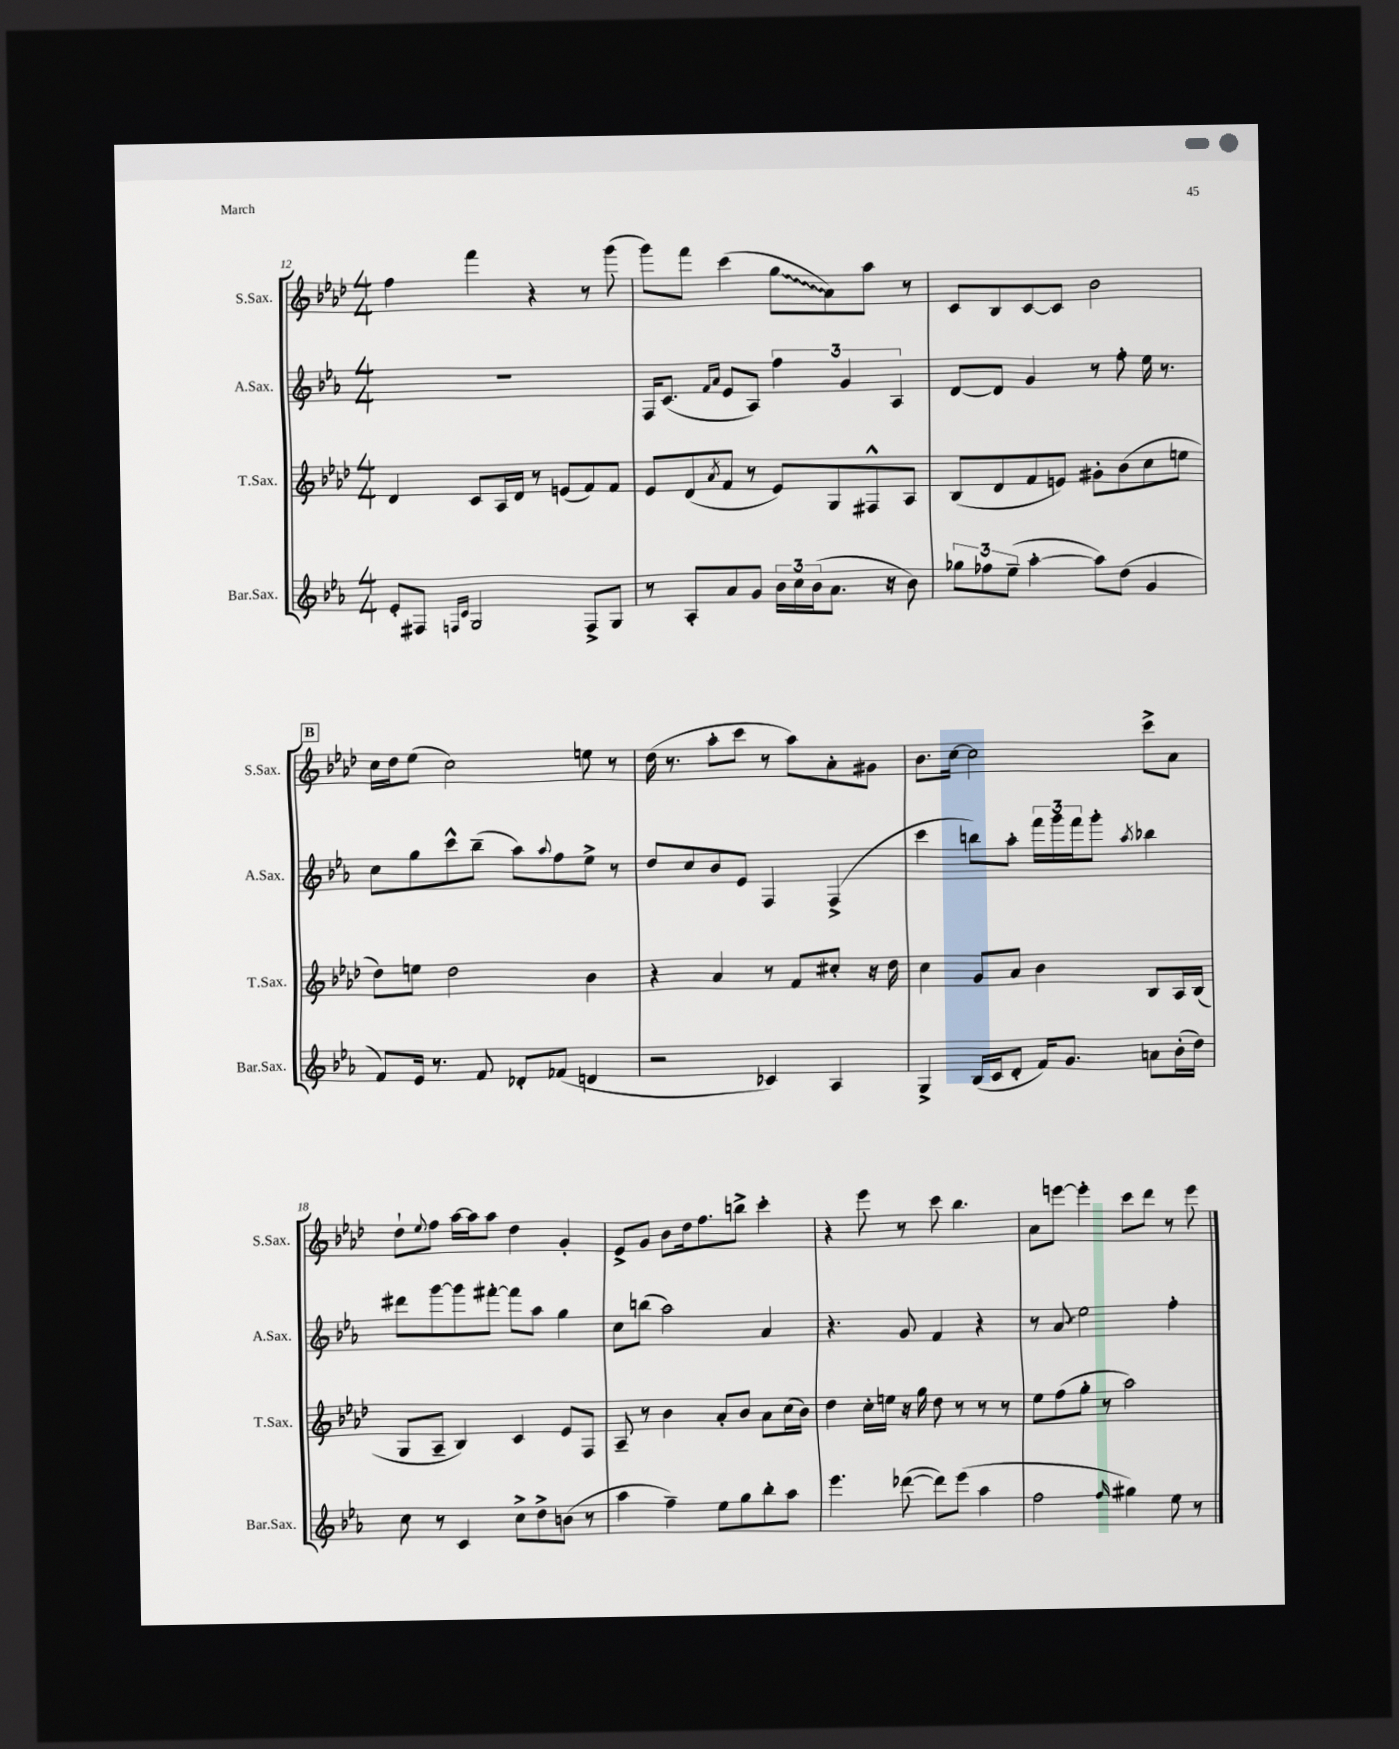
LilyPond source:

<<
\new StaffGroup <<
\new Staff = "s0" \with { instrumentName = "S.Sax." shortInstrumentName = "S.Sax." } {
    \clef treble \key aes \major \numericTimeSignature \time 4/4
    f''4 f'''4 r4 r8 g'''8( |
    g'''8) f'''8 c'''4( \once \override Glissando.style = #'zigzag g''8\glissando aes'8) aes''8 r8 |
    c'8 bes8 c'8~ c'8 bes'2 |
    \mark \markup { \box "B" } c''16 des''16 ees''8( c''2) e''8 r8 |
    des''16( r8. aes''8-. c'''8 r8 aes''8) aes'8-. gis'8 |
    bes'8. c''16~ c''2 c'''8-> aes'8 |
    des''8-! \appoggiatura { ees''8 } f''8 aes''16~ aes''16 aes''8 des''4 g'4-. |
    ees'8-> g'8 bes'8 des''16 f''8. b''8-> c'''4-. |
    r4 ees'''8 r8 c'''8 bes''4. |
    aes'8 e'''8~ e'''4-. c'''8 des'''8 r8 e'''8 \bar "|." |
}
\new Staff = "s1" \with { instrumentName = "A.Sax." shortInstrumentName = "A.Sax." } {
    \clef treble \key ees \major \numericTimeSignature \time 4/4
    R1 |
    f16 c'8.( \grace { f'16 aes'16 } ees'8 aes8) \tuplet 3/2 { f''4 g'4 aes4 } |
    d'8~ d'8 g'4 r8 f''8-. ees''16 r8. |
    \mark \markup { \box "B" } c''8 g''8 c'''8-^ bes''8--( aes''8) \appoggiatura { aes''8 } f''8 ees''8-> r8 |
    d''8 c''8 bes'8 ees'8 f4 f4->( |
    c'''4 b''8) aes''8-. \tuplet 3/2 { f'''16 g'''16 f'''16 } g'''8-. \acciaccatura { aes''8 } bes''4 |
    dis'''8 g'''8~ g'''8 fis'''8~-. fis'''8 aes''8 g''4 |
    c''8 b''8( aes''2) aes'4 |
    r4. g'8 f'4 r4 |
    r8 \once \override Glissando.style = #'zigzag aes'8\glissando ees''2 f''4-. \bar "|." |
}
\new Staff = "s2" \with { instrumentName = "T.Sax." shortInstrumentName = "T.Sax." } {
    \clef treble \key aes \major \numericTimeSignature \time 4/4
    des'4 c'8 aes16 des'16 r8 e'8( f'8) f'8 |
    ees'8 des'8( \acciaccatura { aes'8 } f'8 r8 ees'8) g8 fis8-^ aes8 |
    bes8( des'8 f'8 e'8) gis'8-. bes'8( c''8 e''8 |
    \mark \markup { \box "B" } des''8) e''8 des''2 bes'4 |
    r4 aes'4 r8 f'8 cis''8-. r16 des''16 |
    c''4 g'8 aes'8 bes'4 bes8 aes16 bes16( |
    g8 aes8-- bes4) c'4 ees'8 f8 |
    aes8-- r8 bes'4 aes'8-. bes'8 aes'8 c''16( bes'16) |
    des''4 c''16-. e''16 r16 g''16 des''8 r8 r8 r8 |
    ees''8 f''8( g''8-. r8 aes''2) \bar "|." |
}
\new Staff = "s3" \with { instrumentName = "Bar.Sax." shortInstrumentName = "Bar.Sax." } {
    \clef treble \key ees \major \numericTimeSignature \time 4/4
    ees'8-. fis8 \grace { f16 c'16 } g2 f8-> g8 |
    r8 aes8-. aes'8 g'8 \tuplet 3/2 { bes'16 c''16 bes'16( } aes'8. r16 bes'8) |
    \tuplet 3/2 { ges''8 fes''8 ees''8--( } aes''4~-. aes''8) d''8( g'4 |
    \mark \markup { \box "B" } f'8) ees'16 r8. f'8 des'8-. fes'8( d'4 |
    r2 ces'4) aes4 |
    g4-> bes16( c'16 d'8-. f'16) g'8. a'8 bes'16-.( d''16) |
    c''8 r8 c'4 c''8-> d''8-> b'8( r8 |
    aes''4 f''4--) ees''8 g''8 bes''8-. aes''8 |
    ees'''4. des'''8~( des'''8) ees'''8( aes''4 |
    f''2 \grace { f''16 } gis''4) ees''8 r8 \bar "|." |
}
>>
>>
\layout { \context { \Score currentBarNumber = #12 } }
